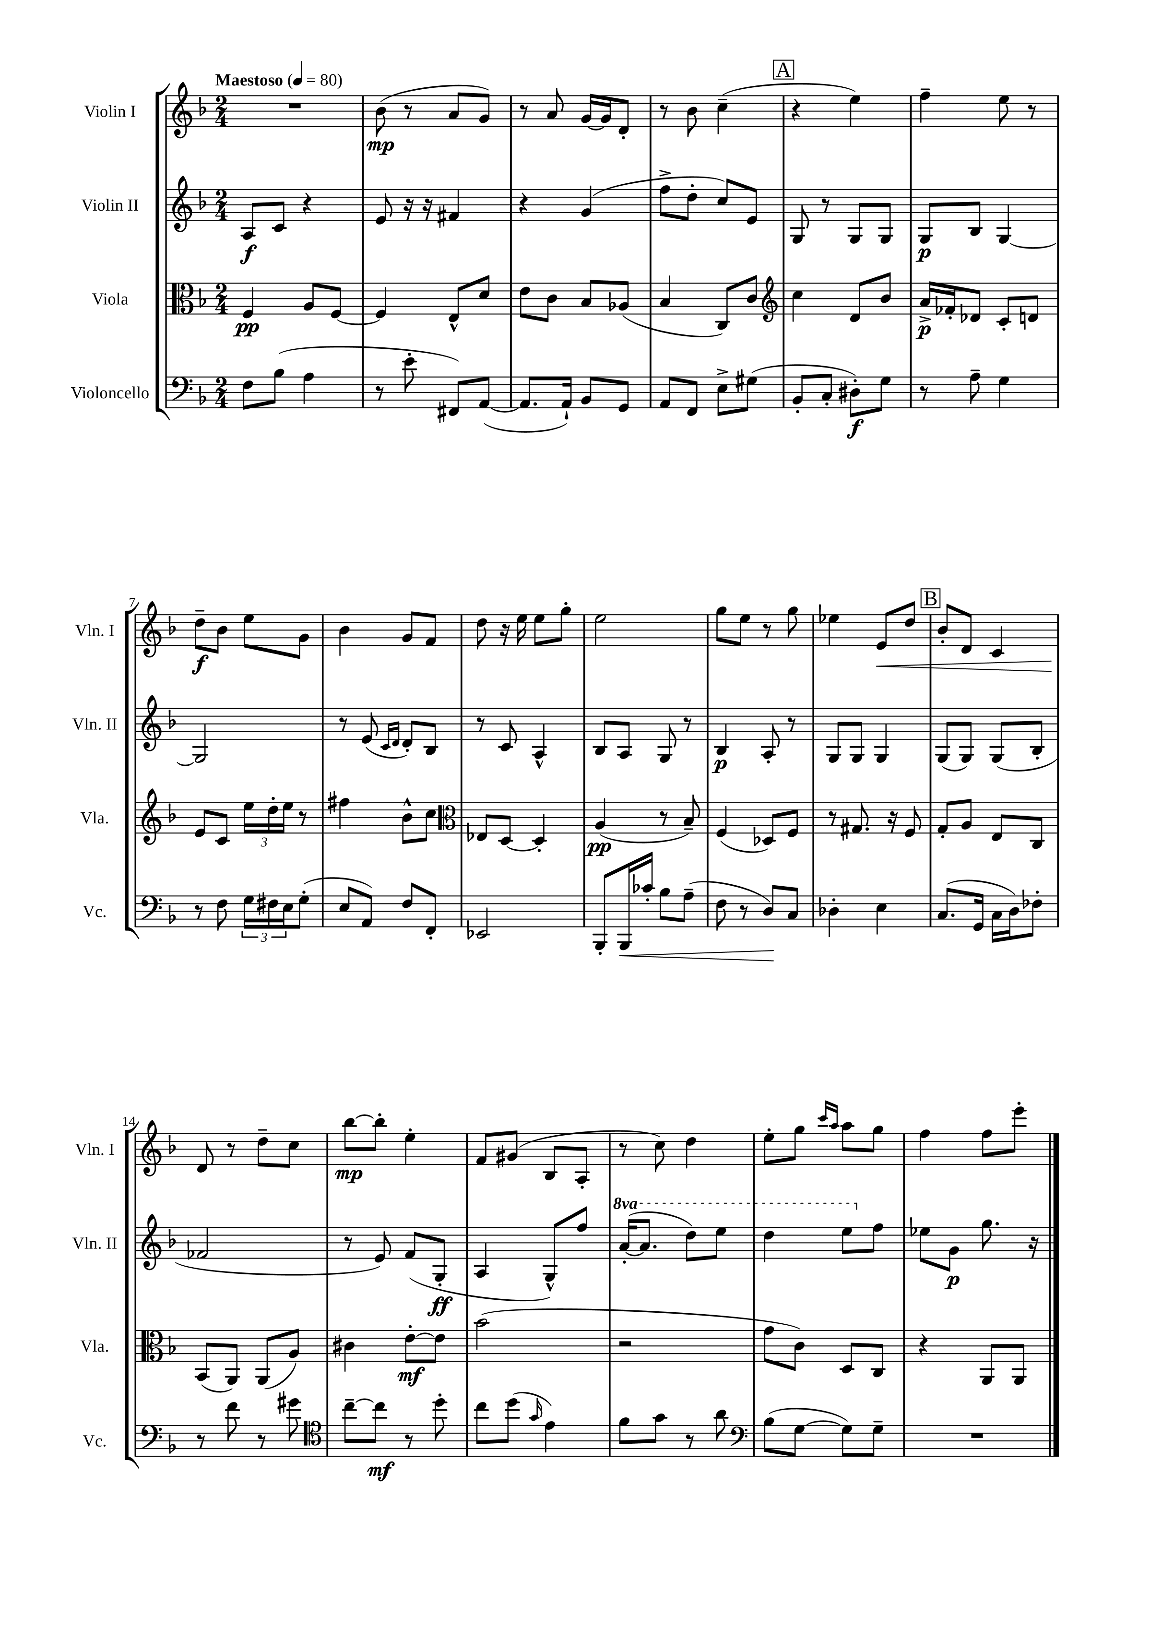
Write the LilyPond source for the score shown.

<<
\new StaffGroup <<
\new Staff = "s0" \with { instrumentName = "Violin I" shortInstrumentName = "Vln. I" } {
    \clef treble \key f \major \numericTimeSignature \time 2/4 \tempo "Maestoso" 4 = 80
    R2 |
    bes'8\mp( r8 a'8 g'8) |
    r8 a'8 g'16~ g'16 d'8-. |
    r8 bes'8 c''4--( |
    \mark \markup { \box "A" } r4 e''4) |
    f''4-- e''8 r8 |
    d''8--\f bes'8 e''8 g'8 |
    bes'4 g'8 f'8 |
    d''8 r16 e''16 e''8 g''8-. |
    e''2 |
    g''8 e''8 r8 g''8 |
    ees''4 e'8\< d''8 |
    \mark \markup { \box "B" } bes'8-. d'8 c'4 |
    d'8\! r8 d''8-- c''8 |
    bes''8~\mp bes''8-. e''4-. |
    f'8 gis'8( bes8 a8-. |
    r8 c''8) d''4 |
    e''8-. g''8 \grace { c'''16 a''16 } a''8 g''8 |
    f''4 f''8 e'''8-. \bar "|." |
}
\new Staff = "s1" \with { instrumentName = "Violin II" shortInstrumentName = "Vln. II" } {
    \clef treble \key f \major \numericTimeSignature \time 2/4 \set Staff.ottavationMarkups = #ottavation-simple-ordinals
    a8\f c'8 r4 |
    e'8 r16 r16 fis'4 |
    r4 g'4( |
    f''8-> d''8-. c''8) e'8 |
    \mark \markup { \box "A" } g8 r8 g8 g8 |
    g8\p bes8 g4~ |
    g2 |
    r8 e'8( \grace { c'16 d'16 } d'8-.) bes8 |
    r8 c'8 a4-^ |
    bes8 a8 g8 r8 |
    bes4\p a8-. r8 |
    g8 g8 g4 |
    \mark \markup { \box "B" } g8( g8) g8( bes8-. |
    fes'2 |
    r8 e'8) f'8( g8-.\ff |
    a4 g8-^) f''8 |
    \ottava #1 a''16~-.( a''8. d'''8) e'''8 |
    d'''4 e'''8 \ottava #0 f''8 |
    ees''8 g'8\p g''8. r16 \bar "|." |
}
\new Staff = "s2" \with { instrumentName = "Viola" shortInstrumentName = "Vla." } {
    \clef alto \key f \major \numericTimeSignature \time 2/4
    f4\pp a8 f8~ |
    f4 e8-^ d'8 |
    e'8 c'8 bes8 aes8( |
    bes4 c8) c'8 |
    \mark \markup { \box "A" } \clef treble c''4 d'8 bes'8 |
    a'16->\p fes'16-. des'8 c'8-. d'8 |
    e'8 c'8 \tuplet 3/2 { e''16 d''16-. e''16 } r8 |
    fis''4 bes'8-^ c''8 |
    \clef alto ees8 d8~ d4-. |
    a4\pp( r8 bes8--) |
    f4( des8) f8 |
    r8 gis8. r16 f8 |
    \mark \markup { \box "B" } g8-. a8 e8 c8 |
    bes,8( a,8) a,8( a8) |
    cis'4 e'8~-.\mf e'8 |
    bes'2( |
    r2 |
    g'8 c'8) d8 c8 |
    r4 a,8 a,8 \bar "|." |
}
\new Staff = "s3" \with { instrumentName = "Violoncello" shortInstrumentName = "Vc." } {
    \clef bass \key f \major \numericTimeSignature \time 2/4
    f8 bes8( a4 |
    r8 e'8-. fis,8) a,8~( |
    a,8. a,16-!) bes,8 g,8 |
    a,8 f,8 e8-> gis8( |
    \mark \markup { \box "A" } bes,8-. c8-. dis8-.\f) g8 |
    r8 a8-- g4 |
    r8 f8 \tuplet 3/2 { g16 fis16 e16 } g8-.( |
    e8 a,8) f8 f,8-. |
    ees,2 |
    bes,,8-. bes,,16\< ces'16-. bes8 a8--( |
    f8 r8 d8\!) c8 |
    des4-. e4 |
    \mark \markup { \box "B" } c8.( g,16 c16 d16) fes8-. |
    r8 f'8 r8 gis'8 |
    \clef tenor c''8~-- c''8\mf r8 d''8-. |
    c''8 d''8( \grace { g'16 } e'4) |
    f'8 g'8 r8 a'8 |
    \clef bass bes8( g8~ g8) g8-- |
    R2 \bar "|." |
}
>>
>>
